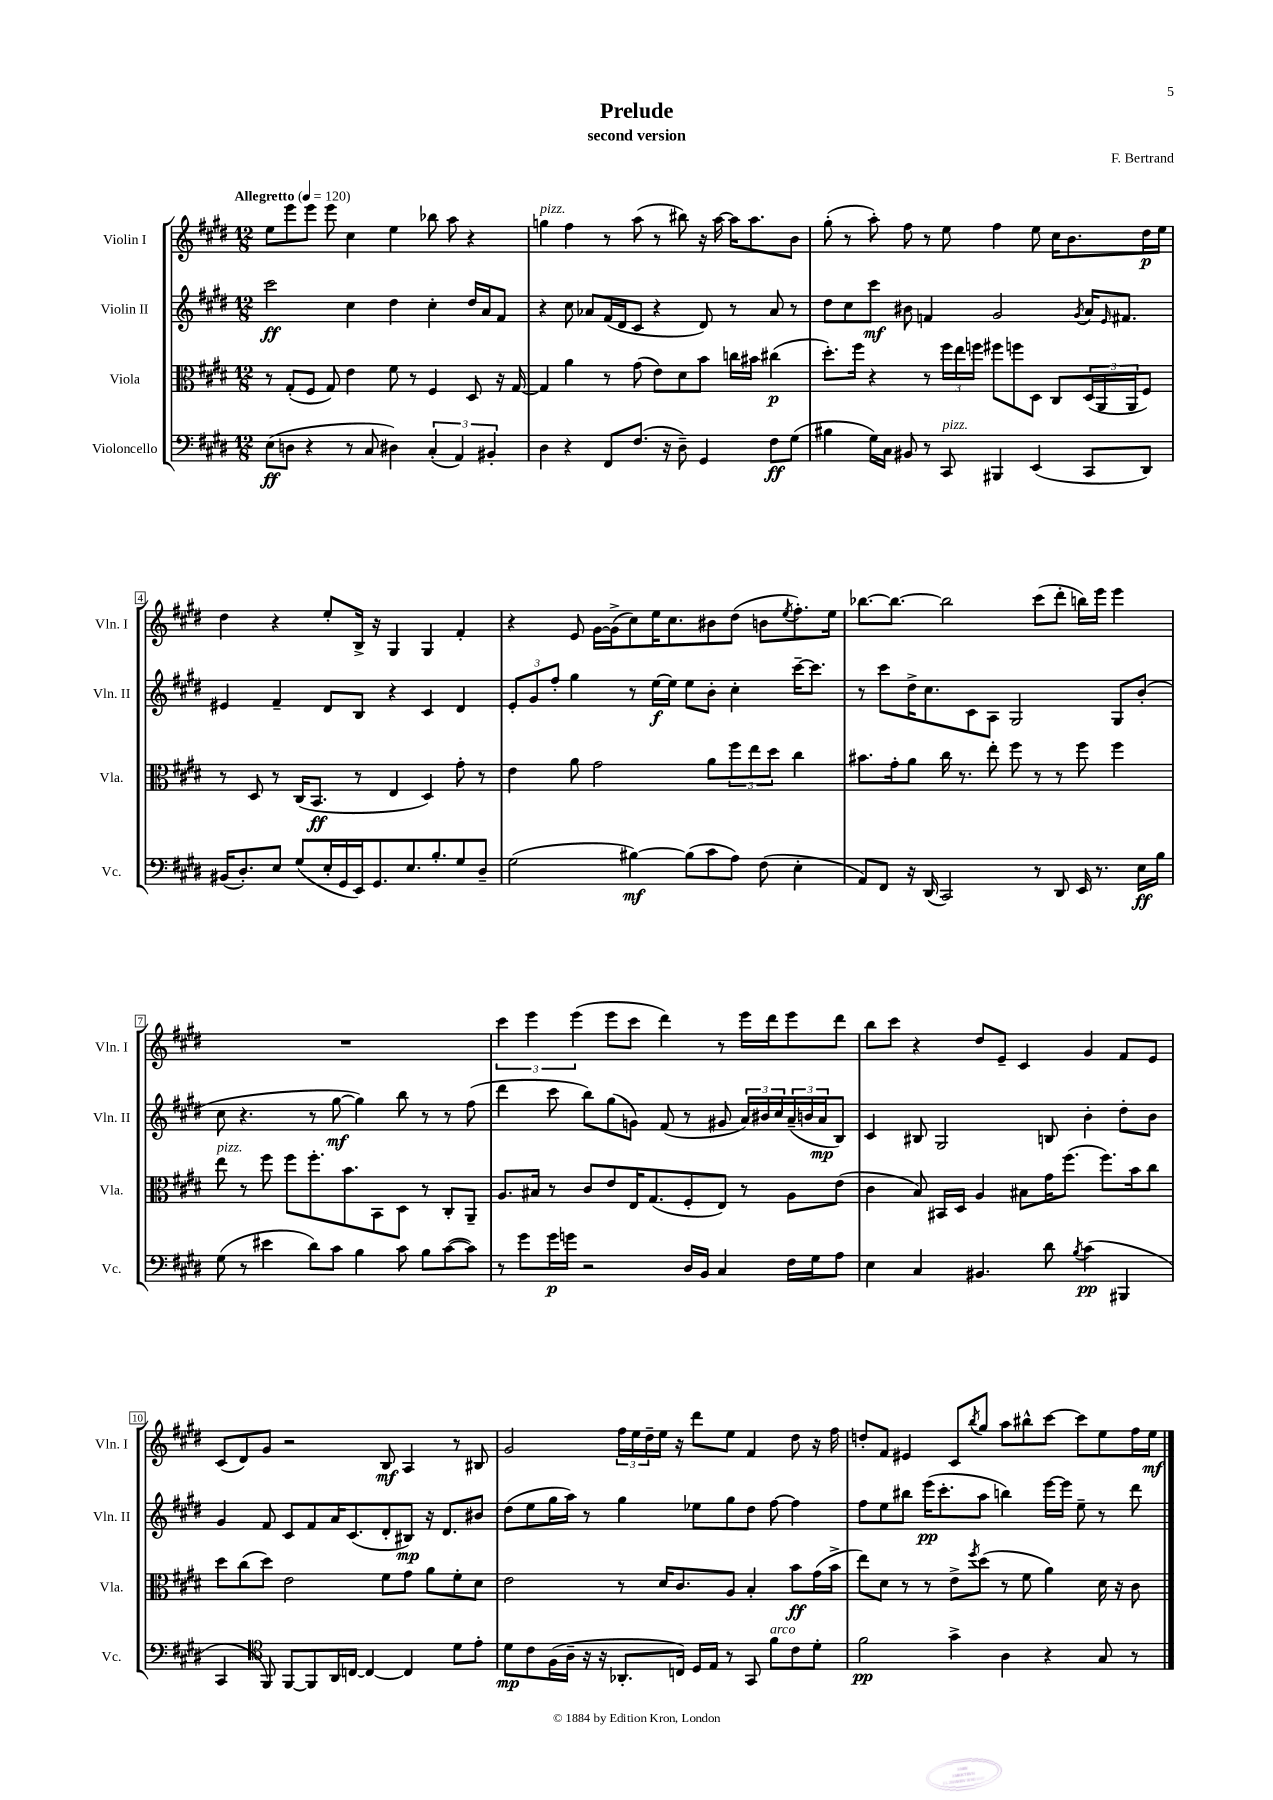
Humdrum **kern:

**kern	**dynam	**kern	**dynam	**kern	**dynam	**kern	**dynam
*part4	*part4	*part3	*part3	*part2	*part2	*part1	*part1
*staff4	*staff4	*staff3	*staff3	*staff2	*staff2	*staff1	*staff1
*I"Violoncello	*	*I"Viola	*	*I"Violin II	*	*I"Violin I	*
*I'Vc.	*	*I'Vla.	*	*I'Vln. II	*	*I'Vln. I	*
*clefF4	*	*clefC3	*	*clefG2	*	*clefG2	*
*k[f#c#g#d#]	*	*k[f#c#g#d#]	*	*k[f#c#g#d#]	*	*k[f#c#g#d#]	*
*M12/8	*	*M12/8	*	*M12/8	*	*M12/8	*
*MM120	*	*MM120	*	*MM120	*	*MM120	*
=1	=1	=1	=1	=1	=1	=1	=1
!	!	!	!	!	!	!LO:TX:a:B:t=Allegretto	!
(8E\L	ff	8r	.	2ccc#\	ff	8ee\L	.
8Dn\J	.	(8G#'/L	.	.	.	8eee\	.
4r	.	8F#/J	.	.	.	8eee\J	.
.	.	8G#/)	.	.	.	8eee\	.
8r	.	4e\	.	4cc#\	.	4cc#\	.
8C#/	.	.	.	.	.	.	.
4D#X\)	.	8f#\	.	4dd#\	.	4ee\	.
.	.	8r	.	.	.	.	.
(6C#'/	.	4F#/	.	4cc#'\	.	8bb-X\	.
.	.	.	.	.	.	8aa\	.
6AA/)	.	.	.	.	.	.	.
.	.	8D#/	.	16dd#/LL	.	4r	.
.	.	.	.	16a/J	.	.	.
6BB#X'/	.	.	.	.	.	.	.
.	.	16r	.	8f#/J	.	.	.
.	.	[16G#/	.	.	.	.	.
=2	=2	=2	=2	=2	=2	=2	=2
!	!	!	!	!	!	!LO:TX:a:i:t=pizz.	!
4D#\	.	4G#/]	.	4r	.	4ggn\	.
4r	.	4a\	.	8cc#\	.	4ff#\	.
.	.	.	.	8a-X/L	.	.	.
8FF#/L	.	8r	.	(16f#/L	.	8r	.
.	.	.	.	16d#/J	.	.	.
(8.F#/J	.	(8g#\	.	8c#/J	.	(8aa\	.
.	.	8e\L)	.	4r	.	8r	.
16r	.	.	.	.	.	.	.
8D#~\)	.	8d#\	.	.	.	8bb#X\)	.
4GG#/	.	8b\J	.	8d#/)	.	16r	.
.	.	.	.	.	.	[16aa\	.
.	.	16ccn\LL	.	8r	.	16aa\KL]	.
.	.	16b#X\JJ	.	.	.	8.aa\	.
8F#\L	ff	(4cc#X\	p	8a-/	.	.	.
(8G#\J	.	.	.	8r	.	8b\J	.
=3	=3	=3	=3	=3	=3	=3	=3
4B#X\	.	8.dd#'\L)	.	8dd#\L	.	(8gg#'\	.
.	.	.	.	8cc#\	.	8r	.
.	.	16ff#\Jk	.	.	.	.	.
16G#\LL)	.	4r	.	8ccc#\J	mf	8aa'\)	.
16C#\JJ	.	.	.	.	.	.	.
8BB#X/	.	.	.	8b#X\	.	8ff#\	.
8r	.	8r	.	4fn/	.	8r	.
!LO:TX:a:i:t=pizz.	!	!	!	!	!	!	!
8CC#/	.	24ff#\LL	.	.	.	8ee\	.
.	.	24ee\	.	.	.	.	.
.	.	24ffn\JJ	.	.	.	.	.
4BBB#X/	.	8ff#X\L	.	2g#/	.	4ff#\	.
.	.	8ffn\	.	.	.	.	.
(4EE/	.	8D#\J	.	.	.	8ee\	.
.	.	8C#/L	.	.	.	16cc#\KL	.
.	.	.	.	.	.	8.b\	.
.	.	.	.	8qg#/	.	.	.
8CC#/L	.	(24D#/L	.	16a/KL	.	.	.
.	.	24AA/	.	.	.	.	.
.	.	.	.	16qqe/	.	.	.
.	.	.	.	8.f#X/J	.	.	.
.	.	24AA/J	.	.	.	.	.
8DD#/J)	.	8F#/J)	.	.	.	16dd#\L	p
.	.	.	.	.	.	16ee\JJ	.
!!LO:LB:g=z
=4	=4	=4	=4	=4	=4	=4	=4
(16BB#X/KL	.	8r	.	4e#X/	.	4dd#\	.
8.D#'/)	.	.	.	.	.	.	.
.	.	8D#/	.	.	.	.	.
8E/J	.	8r	.	4f#~/	.	4r	.
(8G#/L	.	(16C#/KL	.	.	.	.	.
.	.	8.BB/J	ff	.	.	.	.
16E'/L	.	.	.	8d#/L	.	8ee'/L	.
16GG#/	.	.	.	.	.	.	.
16EE/J)	.	8r	.	8B/J	.	16B^/Jk	.
8.GG#/	.	.	.	.	.	16r	.
.	.	4E/	.	4r	.	4G#/	.
8.E/	.	.	.	.	.	.	.
.	.	4D#/)	.	4c#/	.	4G#/	.
8.B'/	.	.	.	.	.	.	.
8G#/	.	8g#'\	.	4d#/	.	4f#'/	.
8D#~/J	.	8r	.	.	.	.	.
=5	=5	=5	=5	=5	=5	=5	=5
(2G#\	.	4e\	.	12e'/L	.	4r	.
.	.	.	.	12g#/	.	.	.
.	.	.	.	12ff#'/J	.	.	.
.	.	8a\	.	4gg#\	.	8e/	.
.	.	2g#\	.	.	.	[16g#\LL	.
.	.	.	.	.	.	(16g#^\J]	.
[4B#X\)	mf	.	.	8r	.	8cc#\)	.
.	.	.	.	[16ee\LL	f	16ee\K	.
.	.	.	.	16ee\JJ]	.	8.cc#\	.
(8B#\L]	.	.	.	8ee\L	.	.	.
8c#\	.	8a\L	.	8b'\J	.	8b#X\	.
8A\J)	.	12ff#\	.	4cc#'\	.	(8dd#\J	.
.	.	12ee\	.	.	.	.	.
(8F#\	.	.	.	.	.	8bn\L	.
.	.	12dd#\J	.	.	.	.	.
.	.	.	.	.	.	8qee/	.
4E'\	.	4cc#\	.	[16ccc#~\KL	.	8.ff#'\)	.
.	.	.	.	8.ccc#\J]	.	.	.
.	.	.	.	.	.	16ee\Jk	.
=6	=6	=6	=6	=6	=6	=6	=6
8AA/L)	.	8.b#X\L	.	8r	.	[8.bb-X\L	.
8FF#/J	.	.	.	8ccc#\L	.	.	.
.	.	16g#'\k	.	.	.	8.bb-\J_	.
16r	.	8a\J	.	16dd#^\K	.	.	.
(16DD#/	.	.	.	8.cc#\	.	.	.
2CC#/)	.	16cc#\	.	.	.	2bb-\]	.
.	.	8.r	.	.	.	.	.
.	.	.	.	8c#\	.	.	.
.	.	8ee'\	.	8A\J	.	.	.
.	.	8ff#\	.	2G#/	.	.	.
8r	.	8r	.	.	.	(8ccc#\L	.
8DD#/	.	8r	.	.	.	8ddd#'\J	.
16EE/	.	8ff#\	.	.	.	16bbn\LL)	.
8.r	.	.	.	.	.	16eee\JJ	.
.	.	4ff#\	.	8G#/L	.	4eee\	.
16E\LL	ff	.	.	(8b'/J	.	.	.
16B\JJ	.	.	.	.	.	.	.
!!LO:LB:g=z
=7	=7	=7	=7	=7	=7	=7	=7
!	!	!LO:TX:a:i:t=pizz.	!	!	!	!	!
(8G#\	.	8ee\	.	8cc#\	.	1.r	.
8r	.	8r	.	4.r	.	.	.
4e#X\	.	8ff#\	.	.	.	.	.
.	.	8ff#\L	.	.	.	.	.
8d#\L)	.	8.ff#'\	.	8r	.	.	.
8c#\J	.	.	.	[8gg#\	mf	.	.
.	.	8.b\	.	.	.	.	.
4B\	.	.	.	4gg#\])	.	.	.
.	.	8BB\	.	.	.	.	.
8c#\	.	8D#\J	.	8bb\	.	.	.
8B\L	.	8r	.	8r	.	.	.
([8c#\	.	8C#'/L	.	8r	.	.	.
8c#\J])	.	8AA~/J	.	(8ff#\	.	.	.
=8	=8	=8	=8	=8	=8	=8	=8
8r	.	8.A/L	.	4ddd#\	.	6ccc#\	.
8g#\L	.	.	.	.	.	.	.
.	.	.	.	.	.	6eee\	.
.	.	16B#X/Jk	.	.	.	.	.
16g#\L	p	8r	.	8ccc#\	.	.	.
16gn\JJ	.	.	.	.	.	.	.
.	.	.	.	.	.	(6eee\	.
2r	.	8c#/L	.	8bb\L)	.	.	.
.	.	8e/	.	(8gg#\	.	8eee\L	.
.	.	16E/K	.	8gn\J)	.	8ccc#\J	.
.	.	(8.G#/	.	.	.	.	.
.	.	.	.	(8f#/	.	4ddd#\)	.
16D#/LL	.	8F#'/	.	8r	.	.	.
16BB/JJ	.	.	.	.	.	.	.
4C#/	.	8E/J)	.	8g#X/	.	8r	.
.	.	8r	.	24a/LL)	.	16eee\LL	.
.	.	.	.	24b#X/	.	.	.
.	.	.	.	.	.	16ddd#\J	.
.	.	.	.	24cc#/	.	.	.
16F#\LL	.	8A\L	.	(24a~/	.	8eee\	.
.	.	.	.	24bn/	.	.	.
16G#\J	.	.	.	.	.	.	.
.	.	.	.	24a/J	mp	.	.
8A\J	.	(8e\J	.	8B/J)	.	8ddd#\J	.
=9	=9	=9	=9	=9	=9	=9	=9
4E\	.	4c#\	.	4c#/	.	8bb\L	.
.	.	.	.	.	.	8ccc#\J	.
4C#/	.	8B/)	.	8B#X/	.	4r	.
.	.	16BB#X/LL	.	2G#/	.	.	.
.	.	16D#/JJ	.	.	.	.	.
4.BB#X/	.	4A/	.	.	.	8dd#/L	.
.	.	.	.	.	.	8e~/J	.
.	.	8B#X\L	.	.	.	4c#/	.
8d#\	.	16g#\K	.	8Bn/	.	.	.
.	.	(8.ff#\J	.	.	.	.	.
8qB/	.	.	.	.	.	.	.
(4c#\	pp	.	.	4b'\	.	4g#/	.
.	.	8.ff#\L)	.	.	.	.	.
4BBB#X/	.	.	.	8dd#'\L	.	8f#/L	.
.	.	16b\k	.	.	.	.	.
.	.	8cc#\J	.	8b\J	.	8e/J	.
!!LO:LB:g=z
=10	=10	=10	=10	=10	=10	=10	=10
4CC#/	.	8dd#\L	.	4g#/	.	(8c#/L	.
.	.	(8cc#\	.	.	.	8d#/)	.
*clefC4	*	*	*	*	*	*	*
8FF#/)	.	8dd#\J)	.	8f#/	.	8g#/J	.
[8FF#/L	.	2e\	.	8c#/L	.	2r	.
8FF#/]	.	.	.	8f#/	.	.	.
16AA/L	.	.	.	16a/K	.	.	.
[16Cn/JJ	.	.	.	(8.c#/	.	.	.
4C/_	.	.	.	.	.	.	.
.	.	8f#\L	.	8d#'/	.	8B/	mf
4C/]	.	8g#\J	.	8B#X/J)	mp	4A/	.
.	.	8a\L	.	16r	.	.	.
.	.	.	.	8.d#/L	.	.	.
8d#\L	.	8f#'\	.	.	.	8r	.
8e'\J	.	8d#\J	.	8b#X/J	.	8B#X/	.
=11	=11	=11	=11	=11	=11	=11	=11
8d#\L	mp	2e\	.	(8dd#\L	.	2g#/	.
8c#\	.	.	.	8ee\	.	.	.
(16F#\L	.	.	.	16gg#\L	.	.	.
16A~\JJ	.	.	.	16aa\JJ)	.	.	.
16r	.	.	.	8r	.	.	.
16r	.	.	.	.	.	.	.
8.AA-X'/L	.	8r	.	4gg#\	.	24ff#\LL	.
.	.	.	.	.	.	24ee\	.
.	.	.	.	.	.	24dd#~\	.
.	.	16d#/KL	.	.	.	16ee\JJ	.
16Cn/Jk)	.	8.c#/	.	.	.	16r	.
16D#/LL	.	.	.	8ee-X\L	.	8ddd#\L	.
16E/JJ	.	.	.	.	.	.	.
8r	.	8A/J	.	8gg#\	.	8ee\J	.
8GG#/	.	4B'/	.	8dd#\J	.	4f#/	.
!LO:TX:a:i:t=arco	!	!	!	!	!	!	!
8f#\L	.	.	.	[8ff#\	.	.	.
8c#\	.	8b\L	ff	4ff#\]	.	8dd#\	.
8d#'\J	.	(16g#\L	.	.	.	16r	.
.	.	16b^\JJ	.	.	.	16ff#\	.
=12	=12	=12	=12	=12	=12	=12	=12
2f#\	pp	8ee\L)	.	8ff#\L	.	8ddn'/L	.
.	.	8d#\J	.	8ee\	.	8f#/J	.
.	.	8r	.	8bb#X\J	.	4e#X/	.
.	.	8r	.	(16eee\KL	pp	.	.
.	.	.	.	8.ccc#'\	.	.	.
4g#^\	.	8e^\L	.	.	.	8c#/L	.
.	.	8qff#/	.	.	.	8qbb/	.
.	.	(8dd#\J	.	8aa\J	.	8gg#/J	.
4A\	.	8r	.	4bbn\)	.	8aa\L	.
.	.	8f#\	.	.	.	8bb#X^^\	.
4r	.	4a\)	.	[16eee\LL	.	[8ccc#\J	.
.	.	.	.	16eee\JJ]	.	.	.
.	.	.	.	8ee~\	.	8ccc#\L]	.
8G#/	.	16d#\	.	8r	.	8ee\	.
.	.	16r	.	.	.	.	.
8r	.	8c#\	.	8ddd#\	.	16ff#\L	.
.	.	.	.	.	.	16ee\JJ	mf
==	==	==	==	==	==	==	==
*-	*-	*-	*-	*-	*-	*-	*-
